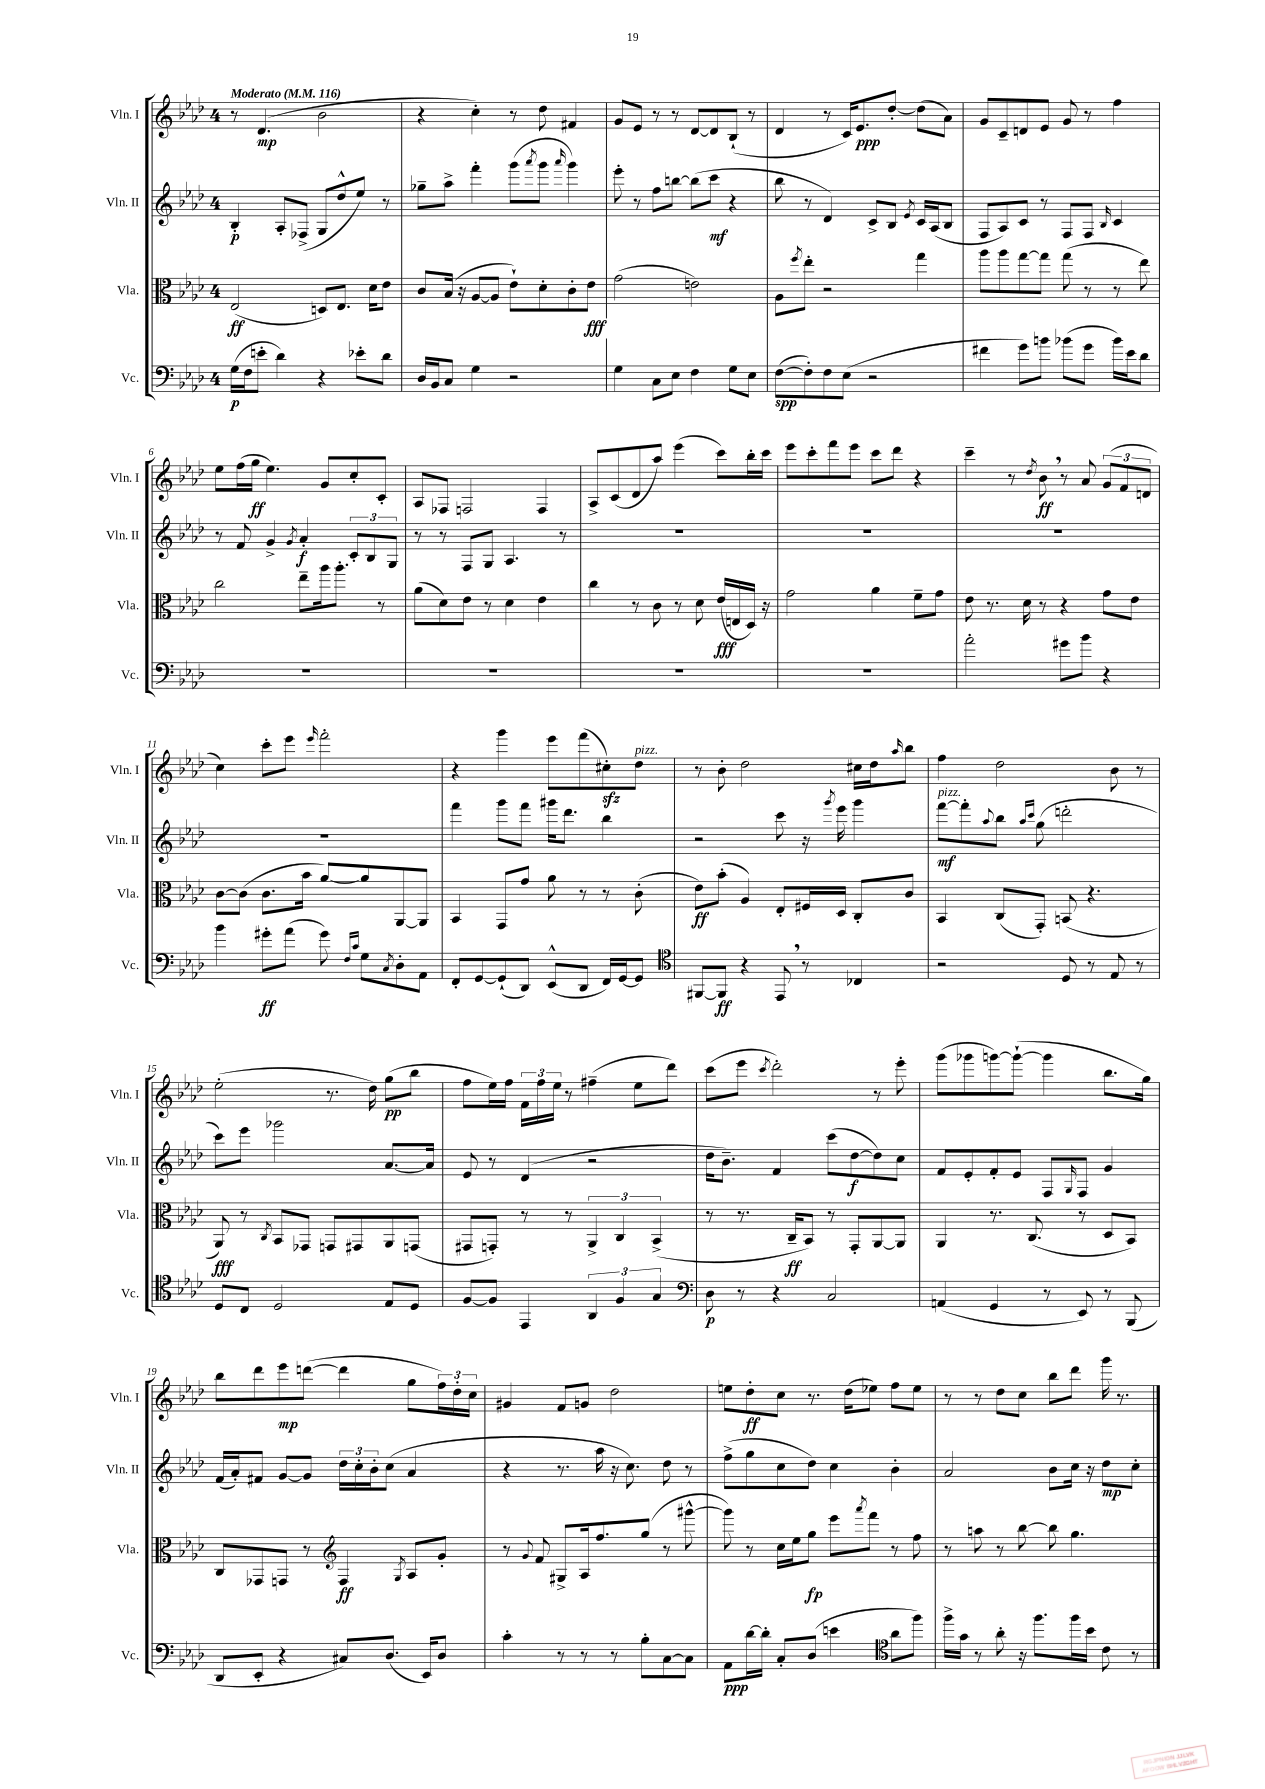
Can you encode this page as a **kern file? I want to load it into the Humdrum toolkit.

**kern	**kern	**kern	**kern
*staff4	*staff3	*staff2	*staff1
*clefF4	*clefC3	*clefG2	*clefG2
*k[b-e-a-d-]	*k[b-e-a-d-]	*k[b-e-a-d-]	*k[b-e-a-d-]
*M4/4	*M4/4	*M4/4	*M4/4
*MM116	*MM116	*MM116	*MM116
(16G\LL	(2E-/	4B-'/	8r
16F\J	.	.	.
8e'\J	.	.	(4.d-/
4d-\)	.	8A-'/L	.
.	.	(8F-^/J	.
4r	8D/L)	8G/L	2b-\
.	8.E-/J	8dd-^^/	.
8e-'\L	.	8ee-/J)	.
.	16d-\LK	.	.
8d-\J	8e-\J	8r	.
=	=	=	=
16D-/LL	8c/L	8gg-~\L	4r
16BB-/J	.	.	.
8C/J	(16B-/Jk	8aa-^\J	.
.	16r	.	.
4G\	[8A-/L	4fff'\	4cc'\)
.	8A-/]J	.	.
2r	8e-`\L)	(8ggg\L	8r
.	.	8qaaa-/	.
.	8d-'\	8ggg\J	8dd-\
.	.	16qqaaa-/	.
.	8c'\	4ggg\)	4f#/
.	8e-\J	.	.
=	=	=	=
4G\	(2g\	8eee-'\	8g/L
.	.	8r	8e-/J
8C\L	.	8ff\L	8r
8E-\J	.	[8bb\J	8r
4F\	2e\)	(8bb\]L	[8d-/L
.	.	8ccc\J	8d-/]
8G\L	.	4r	(8B-`/J
8E-\J	.	.	8r
=	=	=	=
([8F\L	8A-\L	8bb-\	4d-/
.	8qff/	.	.
8F'\])	8ee-'\J	8r	.
8F\	2r	4d-/)	8r
(8E-\J	.	.	16c/LK)
.	.	.	8.e-/
2r	.	8c^/L	.
.	.	8B-/J	[8dd-'/J
.	.	8qe-/	.
.	4gg\	16c/LL	(8dd-\]L
.	.	(16A-/J	.
.	.	8B-/J	8a-\J)
=	=	=	=
4f#\	8aa-\L	8F/L	8g/L
.	8aa-\	8A-/)	8c~/
8g\L)	[8gg\	8c/J	8d/
8b\J	8gg\]J	8r	8e-/J
(8b-\L	(8gg\	8F/L	8g/
8g\J	8r	8F/J	8r
.	.	16qqB-/	.
16b-\LL)	8r	4c/	4ff\
16e-\J	.	.	.
8d-\J	8ee-\)	.	.
=	=	=	=
1r	2cc\	8r	8ee-\L
.	.	8f/	(16ff\L
.	.	.	16gg\JJ
.	.	4g^/	4.ee-\)
.	.	8qg/	.
.	8ee-~\L	4a-'/	.
.	16aa-\k	.	8g/L
.	8.aa-'\J	.	.
.	.	12c'/L	8cc'/
.	.	12B-/	.
.	8r	.	8c'/J
.	.	12G/J	.
=	=	=	=
1r	(8a-\L	8r	8A-/L
.	8d-\)	8r	8F-/J
.	8e-\J	8F/L	2F/
.	8r	8G/J	.
.	4d-\	4.A-/	.
.	4e-\	.	4F/
.	.	8r	.
=	=	=	=
1r	4cc\	1r	8A-^/L
.	.	.	(8c/
.	8r	.	8d-/
.	8c\	.	8aa-/J)
.	8r	.	(4eee-\
.	8d-\	.	.
.	(16e-/LL	.	8ccc\L)
.	16E/	.	.
.	16D-/JJ)	.	16bb-'\L
.	16r	.	16ccc\JJ
=	=	=	=
1r	2g\	1r	8eee-\L
.	.	.	8ccc'\
.	.	.	8fff\
.	.	.	8eee-\J
.	4a-\	.	8ccc\L
.	.	.	8ddd-\J
.	8f~\L	.	4r
.	8g\J	.	.
=	=	=	=
2a-'\	8e-\	1r	4ccc~\
.	8.r	.	.
.	.	.	8r
.	16d-\	.	.
.	.	.	8qdd-/
.	8r	.	8b-\
8g#\L	4r	.	8r
8b-\J	.	.	8a-/
4r	8g\L	.	(12g/L
.	.	.	12f/
.	8e-\J	.	.
.	.	.	12d/J
=	=	=	=
4b-\	[8c\L	1r	4cc\)
.	(8c\]J	.	.
8g#'\L	8.c\L	.	8ccc'\L
(8a-\J	.	.	8eee-\J
.	16b-\Jk	.	.
.	.	.	16qqeee-/
8g#\)	[8a-/L)	.	2fff'\
16qqF/LL	.	.	.
16qqc/JJ	.	.	.
8G\L	8a-/]	.	.
8qC/	.	.	.
8D-'\	[8AA-/	.	.
8AA-\J	8AA-/]J	.	.
=	=	=	=
8FF'/L	4BB-/	4fff\	4r
[8GG/	.	.	.
(8GG`/]	8GG/L	8ggg\L	4ggg\
8DD-/J)	8g/J	8fff\J	.
(8EE-^^/L	8a-\	16ggg#\LK	8eee-\L
.	.	8.ddd-\J	.
8DD-/J	8r	.	(8fff\
16FF/LL)	8r	4bb-\	8cc#'\)
[16GG/J	.	.	.
8GG/]J	(8c'\	.	8dd-\J
=	=	=	=
*clefC4	*	*	*
[8FF#/L	8e-\L)	2r	8r
8FF#/]J	(8b-'\J	.	8b-'\
4r	4A-/)	.	2dd-\
8EE-/	8E-'/L	8ccc\	.
8r	16F#/L	16r	.
.	.	8qggg/	.
.	16D-/JJ	16eee-\	.
4C-/	8C'/L	4ggg\	16cc#\LL
.	.	.	16dd-\J
.	.	.	16qqaa-/
.	8c/J	.	8bb-\J
=	=	=	=
2r	4BB-/	[8fff\L	4ff\
.	.	8fff'\]	.
.	.	8qqaa-/	.
.	(8C/L	8bb-\J	2dd-\
.	.	16qqaa-/LL	.
.	.	16qqccc/JJ	.
.	8GG'/J)	(8gg\	.
8D-/	(8BB/	2ddd'\	.
8r	4.r	.	.
8E-/	.	.	8b-\
8r	.	.	8r
=	=	=	=
8D-/L	8AA-/)	8ccc\L)	(2ee-'\
8C/J	8r	8eee-\J	.
.	8qC/	.	.
2D-/	8BB-/L	2ggg-\	.
.	8GG-/J	.	.
.	8GG/L	.	8.r
.	8GG#/	.	.
.	.	.	16dd-\)
8E-/L	8AA-/	[8.a-/L	(8gg\L
8D-/J	(8GG/J	.	8bb-\J
.	.	16a-/]Jk	.
=	=	=	=
[8F/L	8GG#/L	8e-/	8ff\L
8F/]J	8GG'/J)	8r	16ee-\L)
.	.	.	16ff\JJ
4EE-/	8r	(4d-/	24f\LL
.	.	.	24ff\
.	.	.	24ee-\JJ
.	8r	.	8r
6AA-/	6AA-^/	2r	(4ff#~\
6F/	6C/	.	.
.	.	.	8ee-\L
6G/	(6BB-^/	.	.
.	.	.	8ddd-\J)
=	=	=	=
*clefF4	*	*	*
8D-\	8r	16dd-\LK	(8ccc\L
.	.	8.b-~\J)	.
8r	8.r	.	8eee-\J
.	.	.	8qccc/
4r	.	4f/	2ddd-'\)
.	16C~/LK	.	.
.	8BB-/J)	.	.
2C/	8r	(8ccc\L	.
.	8GG'/L	[8dd-\	.
.	[8AA-/	8dd-\])	8r
.	8AA-/]J	8cc\J	8eee-'\
=	=	=	=
(4AA/	4AA-/	8f/L	(8ggg\L
.	.	8e-'/	8ggg-\
4GG/	8.r	8f'/	[8ggg\)
.	.	8e-/J	(8ggg`\_J
.	(8.C/	.	.
8r	.	8F/L	4ggg\]
.	.	16qqG/	.
8EE-/)	8r	8F/J	.
8r	8D-/L	4g/	8.bb-\L
(8BBB-/	8BB-/J)	.	.
.	.	.	16gg\Jk)
=	=	=	=
8DD-/L	8C/L	(16f/LL	8bb-\L
.	.	16a-'/J)	.
8EE-'/J	8GG-/	8f#/J	8ddd-\
4r	8GG/J	[8g/L	8eee-\
.	8r	8g/]J	([8ddd\J
*	*clefG2	*	*
8C#/L)	4F/	24dd-\LL	4ddd\]
.	.	24cc'\	.
.	.	24b-'\J	.
(8.D-/J	.	(8cc\J	.
.	8qG/	.	.
.	8A-/L	4a-/	8gg\L
16EE-/LK)	.	.	.
8D-/J	8g'/J	.	24ff\L)
.	.	.	24dd-'\
.	.	.	24cc\JJ
=	=	=	=
4c'\	8r	4r	4g#/
.	8qqg/	.	.
.	8f/	.	.
8r	8G#^/L	8.r	8f/L
8r	16A-/k	.	8g/J
.	8.ff/	16aa-\	.
8r	.	16r	2dd-\
.	.	8.cc\)	.
8B-'\L	(8gg/J	.	.
[8C\	8r	8dd-\	.
8C\]J	[8ggg#^^\	8r	.
=	=	=	=
8AA-\L	8ggg#\])	(8ff^\L	8ee\L
[16d-\L	8r	8gg\	8dd-'\
16d-'\]JJ	.	.	.
8C'/L	16cc\LL	8cc\	8cc\J
.	16ee-\J	.	.
(8D-/J	8gg\J	8dd-\J)	8.r
4e\	8eee-\L	4cc\	.
.	.	.	(16dd-\LK
.	8qaaa-/	.	.
.	8fff\J	.	8ee-\J)
*clefC4	*	*	*
8a-\L	8r	4b-'\	8ff\L
8ff\J)	8ff\	.	8ee-\J
=	=	=	=
16ff^\LL	8r	2a-/	8r
16g\JJ	.	.	.
8r	8aa\	.	8r
8a-'\	8r	.	8dd-\L
16r	[8bb-\	.	8cc\J
8.ff\L	.	.	.
.	8bb-\]	8b-\L	8bb-\L
16ff\L	4.gg\	16cc\Jk	8ddd-\J
16b-\JJ	.	16r	.
8c\	.	8dd-\L	16ggg\
.	.	.	8.r
8r	.	8cc'\J	.
==	==	==	==
*-	*-	*-	*-
